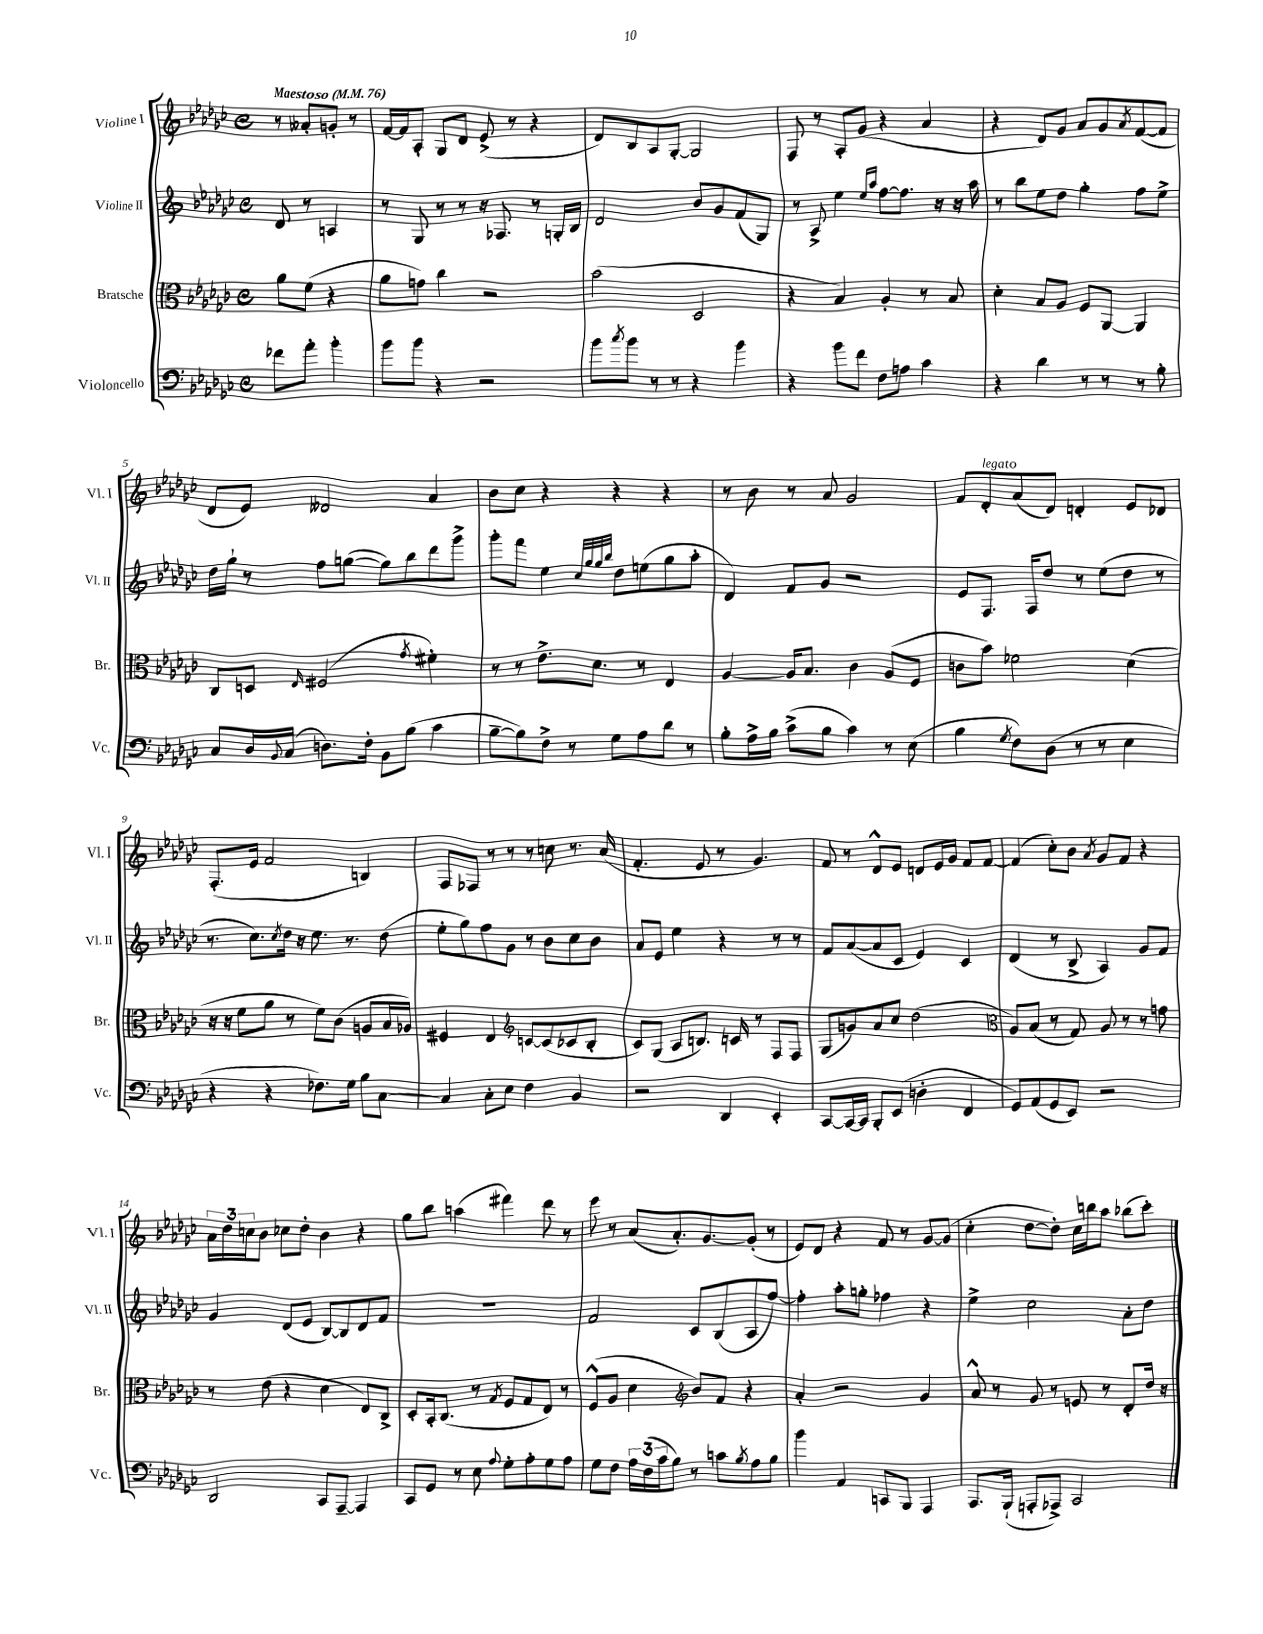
<<
\new StaffGroup <<
\new Staff = "s0" \with { instrumentName = "Violine I" shortInstrumentName = "Vl. I" } {
    \clef treble \key ges \major \defaultTimeSignature \time 4/4 \partial 2 \tempo "Maestoso" 4 = 76
    r8 aeses'8-. g'8-. r8 |
    f'16~ f'16 aes8-. ges8 des'8 ees'8->( r8 r4 |
    des'8) bes8 aes8 ges8~-. ges2 |
    f8 r8 aes8-. ges'8( r4 aes'4 |
    r4 des'8) ges'8 aes'8 ges'8 \acciaccatura { aes'8 } f'8~( f'8 |
    des'8 ees'8) deses'2 aes'4 |
    bes'8 ces''8 r4 r4 r4 |
    r8 bes'8 r8 aes'8 ges'2 |
    f'8 des'8-.^\markup { \italic "legato" } aes'8( des'8) d'4-. ees'8 des'8 |
    f8.-.( ees'16 f'2 b4) |
    f8 fes8 r8 r8 r8 c''8 r8. aes'16( |
    f'4.-. ees'8 r8 ges'4.) |
    f'8 r8 des'8-^ ees'8 d'8 ees'16 ges'16 f'8 f'8~ |
    f'4( ces''8-.) bes'8 \acciaccatura { aes'8 } ges'8 f'8 r4 |
    \tuplet 3/2 { aes'16 des''16 c''16 } bes'8 ces''8 des''8-. bes'4 r4 |
    ges''8 bes''8 a''4( fis'''4) des'''8 r8 |
    ees'''8 r8 aes'8( aes'8.-.) ges'8.~ ges'8-.( r8 |
    ees'8) des'8 r4 f'8 r8 ges'8~ ges'8( |
    ces''4-. des''8~ des''8-.) ces''16 b''16 aes''8 bes''8( ces'''8-.) \bar "|." |
}
\new Staff = "s1" \with { instrumentName = "Violine II" shortInstrumentName = "Vl. II" } {
    \clef treble \key ges \major \defaultTimeSignature \time 4/4 \partial 2
    des'8 r8 a4 |
    r8 ges8 r8 r8 r16 fes8. r8 g16-. bes16 |
    des'2 bes'8 ges'8 f'8( ges8) |
    r8 aes8-> ees''4 \grace { ees''16 aes''16 } f''8~ f''8. r16 r16 aes''16 |
    r8 bes''8 ees''8 des''8 ges''4-. f''8 ees''8-> |
    des''16 ges''16-! r8 f''8 g''8~( g''8) bes''8 des'''8 ges'''8-> |
    ges'''8-. f'''8 ees''4 \grace { ces''32 ges''32 ges''32 bes''32 } des''8 e''8( ges''8 aes''8-. |
    des'4) f'8 ges'8 r2 |
    ees'8 f8. f16 des''8 r8 ees''8( des''8 r8 |
    r8. ces''8.) \acciaccatura { ces''8 } des''16 r16 ees''8. r8. des''8( |
    ees''8-. ges''8) f''8 ges'8 r8 bes'8 ces''8 bes'8 |
    aes'8 ees'8 ees''4 r4 r8 r8 |
    f'8 aes'8~( aes'8 ces'8 ees'4) ces'4 |
    des'4( r8 bes8-> aes4) ges'8 f'8 |
    ges'4 des'8( ees'8 bes8~) bes8 des'8 f'8 |
    R1 |
    f'2 ces'8 bes8( aes8 f''8~) |
    f''4-. aes''8-. g''8-. fes''4 r4 |
    ees''4-> ces''2 aes'8-. des''8 \bar "|." |
}
\new Staff = "s2" \with { instrumentName = "Bratsche" shortInstrumentName = "Br." } {
    \clef alto \key ges \major \defaultTimeSignature \time 4/4 \partial 2
    aes'8 f'8( r4 |
    aes'8 g'8) ces''4 r2 |
    bes'2( des2 |
    r4 bes4) aes4-. r8 bes8 |
    des'4-. bes8 aes8 f8 aes,8~ aes,4 |
    ces8 d8 \grace { ees16 } fis2( \acciaccatura { ges'8 } fis'4-.) |
    r8 r8 ees'8.-> des'8. r8 ees4 |
    aes4~ aes16 bes8. ces'4 aes8( f8 |
    c'8 bes'8) fes'2 des'4( |
    r16 r16 f'8 aes'8 r8 f'8) ces'8( a8 bes16 aes16) |
    fis4 ees4 \clef treble c'8~ c'8( ces'8 bes8-. |
    ces'8) ges8( aes8 b8.) c'16 r8 f8 f8 |
    ges8( g'8) aes'8 ces''8 des''2( |
    \clef alto aes8) bes8( r8 ges8) aes8 r8 r8 g'8 |
    r8 ees'8( r4 des'4 ees8) ces8-> |
    des8-. bes,16-. ces8.( r8 \acciaccatura { ges8 } f8 ges8 ees8) r8 |
    f8-^( aes8 des'4 \clef treble bes'8) f'8 r4 |
    aes'4-. r2 ges'4 |
    aes'8-^ r8 ges'8 r8 e'8 r8 des'8-. des''16 r16 \bar "|." |
}
\new Staff = "s3" \with { instrumentName = "Violoncello" shortInstrumentName = "Vc." } {
    \clef bass \key ges \major \defaultTimeSignature \time 4/4 \partial 2
    fes'8 aes'8-. bes'4-. |
    bes'8 bes'8 r4 r2 |
    bes'8 \acciaccatura { ces''8 } bes'8 r8 r8 r4 bes'4 |
    r4 bes'8 f'8 f8 a8 ces'4 |
    r4 des'4 r8 r8 r8 bes8-. |
    ces8 des16 \appoggiatura { bes,8 } ces16( d8.) f16-. bes,8 bes8( ces'4 |
    bes8~-- bes8) f8-> r8 ges8 aes8 des'8 r8 |
    bes8-. aes16-> bes16 ces'8->( bes8 ces'4) r8 ees8( |
    bes4 \acciaccatura { ges8 } f8) des8( r8 r8 ees4 |
    r4 r4 fes8.) ges16 bes8 ces8~ |
    ces4 ces8-. ees8 f4 bes,4 |
    r2 des,4 ees,4-. |
    ces,8~ ces,16~ ces,16 bes,,8-. ees,8( d4-. f,4 |
    ges,8) aes,8( ges,8 ees,8) r2 |
    des,2 ces,8 aes,,8~-- aes,,4 |
    ces,8 ges,8 r8 ees8 \appoggiatura { aes8 } ges8-. aes8-. ges8 aes8 |
    ges8 f8 \tuplet 3/2 { aes16 f16( ces'16 } bes8) r8 c'8 \acciaccatura { bes8 } aes8 bes8 |
    bes'4 aes,4 c,8 bes,,8 aes,,4 |
    aes,,8. bes,,16-!( a,,8-. aes,,8->) ces,2 \bar "|." |
}
>>
>>
